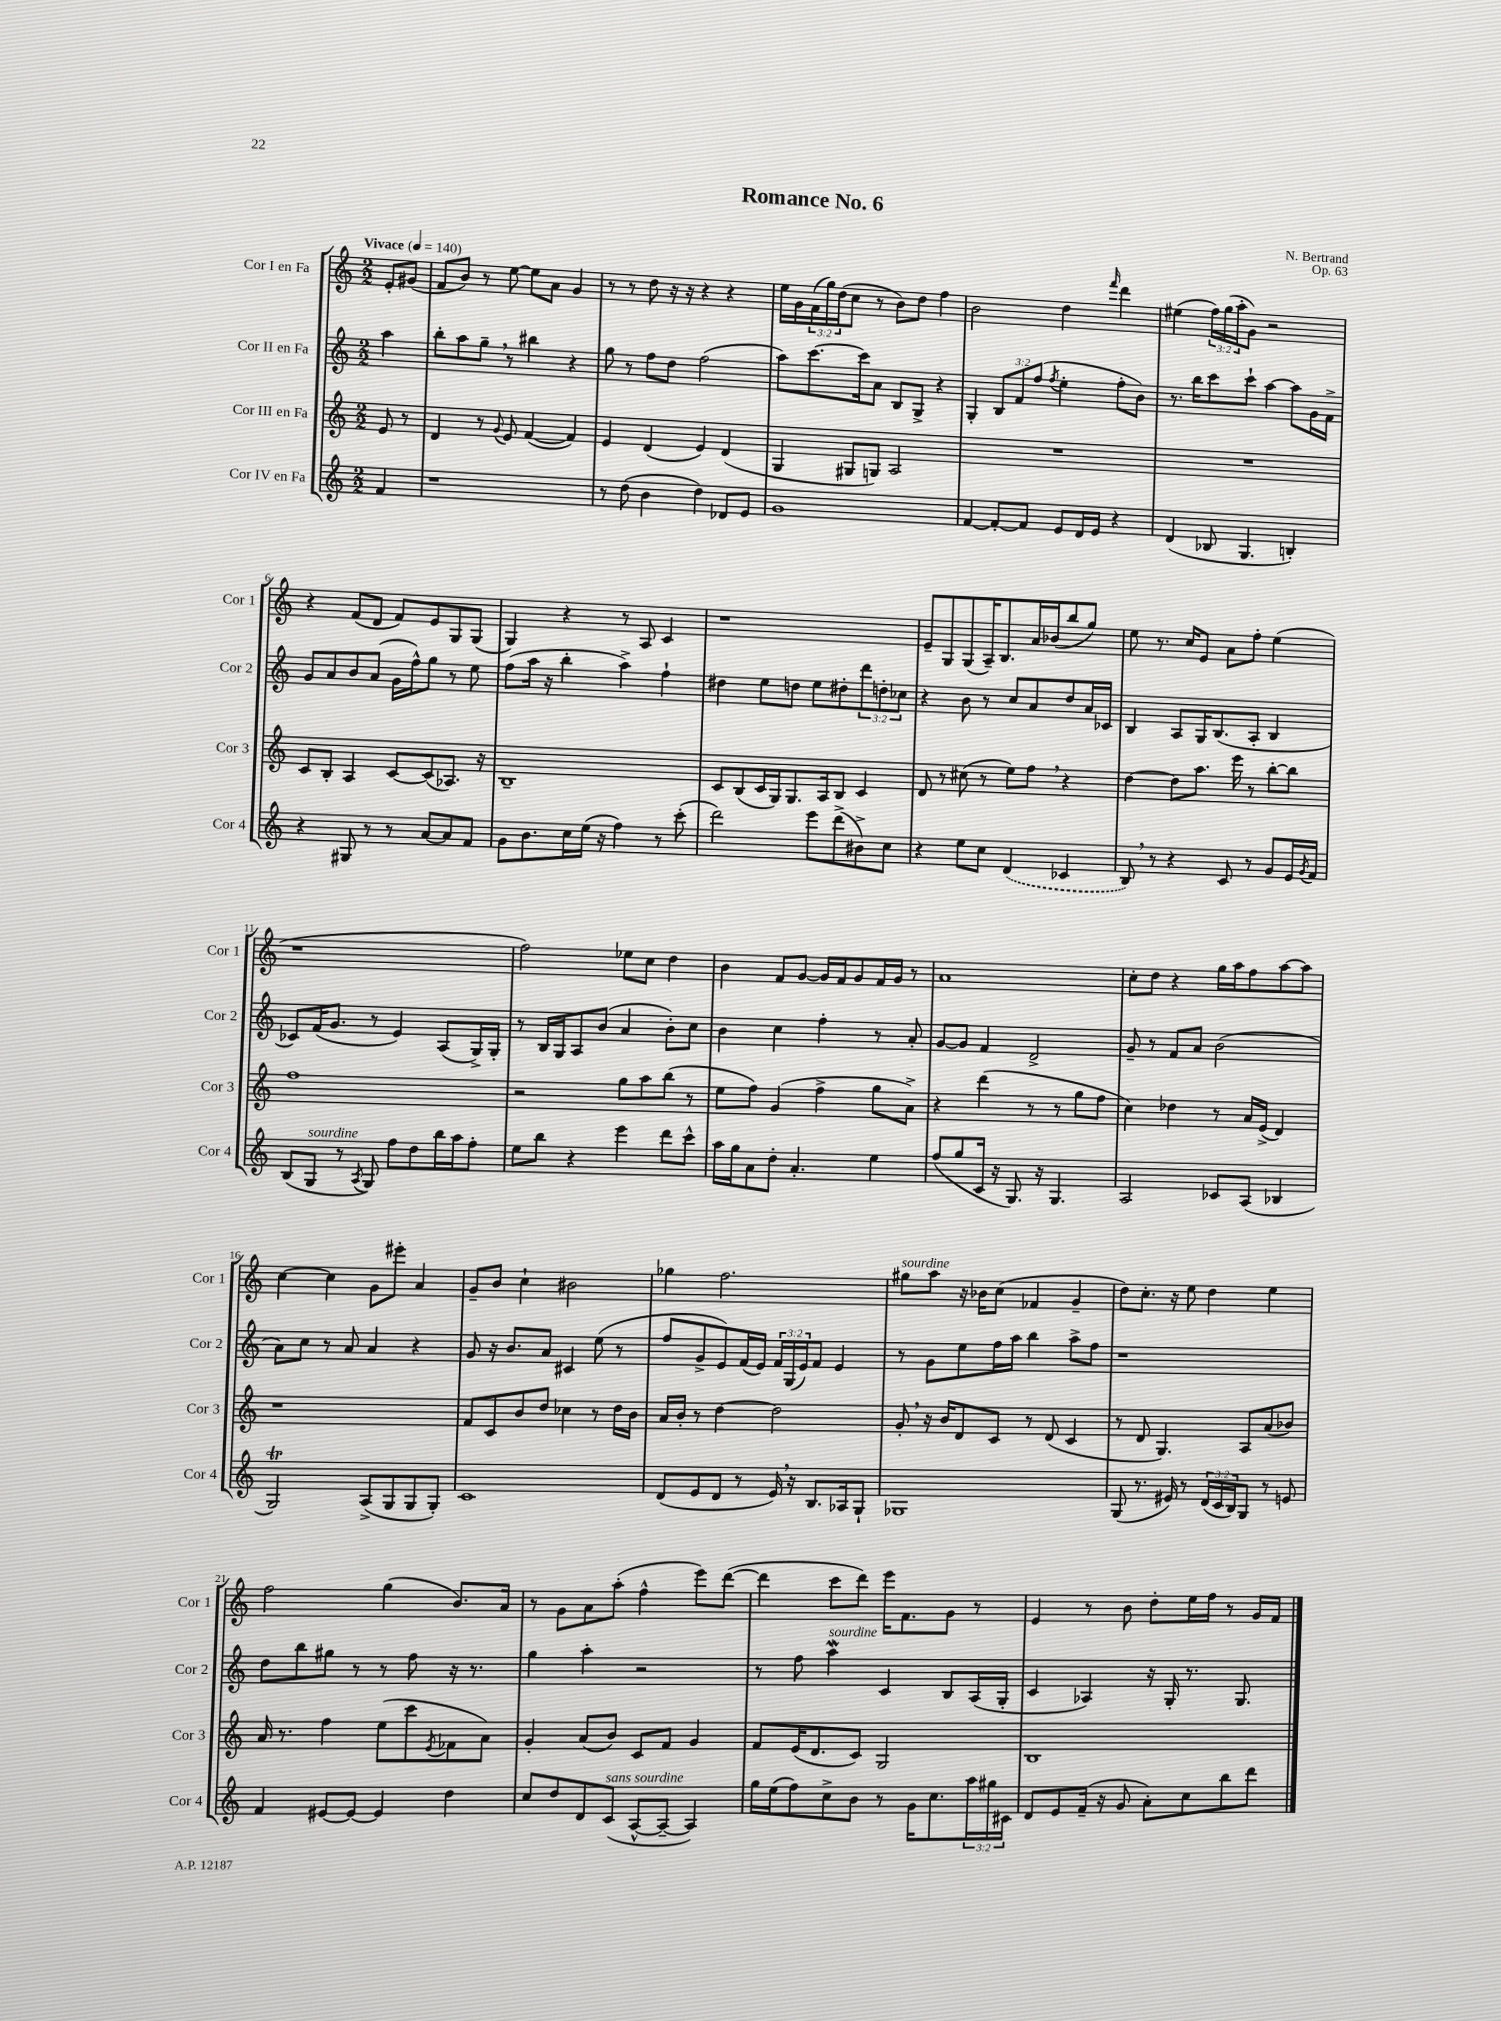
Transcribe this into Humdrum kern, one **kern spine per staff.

**kern	**kern	**kern	**kern
*part4	*part3	*part2	*part1
*staff4	*staff3	*staff2	*staff1
*I"Cor IV en Fa	*I"Cor III en Fa	*I"Cor II en Fa	*I"Cor I en Fa
*I'Cor 4	*I'Cor 3	*I'Cor 2	*I'Cor 1
*clefG2	*clefG2	*clefG2	*clefG2
*k[]	*k[]	*k[]	*k[]
*M2/2	*M2/2	*M2/2	*M2/2
*MM140	*MM140	*MM140	*MM140
=	=	=	=
!	!	!	!LO:TX:a:B:t=Vivace
4f/	8e/	4aa\	8e'/L
.	8r	.	(8g#X/J
=1	=1	=1	=1
1r	4d/	8bb'\L	8f/L
.	.	8aa\	8b/J)
.	8r	8gg~,\J	8r
.	8qqg/	.	.
.	8e/	8r	[8ee\
.	([4f/	4bb#X\	8ee\L]
.	.	.	8a\J
.	4f/])	4r	4g/
=2	=2	=2	=2
8r	4e/	8gg\	8r
(8dd\	.	8r	8r
4b\	(4d/	8ff\L	8dd\
.	.	8dd\J	16r
.	.	.	16r
4dd\)	4e/)	(2ff\	4r
8d-X/L	(4d/	.	4r
8e/J	.	.	.
=3	=3	=3	=3
1g	4G/	8aa\L)	16ee\LL
.	.	.	16g\
.	.	[8.ccc\	(24f\
.	.	.	24gg\)
.	.	.	(24dd\J
.	8G#X/L	.	8cc\J
.	.	16ccc\k]	.
.	8Gn/J)	8a\J	8r
.	2A/	8B/L	8b\L)
.	.	8G^/J	8dd\J
.	.	4r	4ff\
=4	=4	=4	=4
[4f/	1r	4G'/	2b\
8f'/L_	.	12B/L	.
.	.	12f/	.
8f/J]	.	.	.
.	.	(12ff/J	.
.	.	8qff/	.
8e/L	.	4ee'\	4dd\
16d/L	.	.	.
16e/JJ	.	.	.
.	.	.	16qqfff/
4r	.	8ff'\L	4ddd\
.	.	8b\J)	.
=5	=5	=5	=5
(4d/	1r	8.r	(4ee#X\
.	.	16bb\KL	.
8B-X/	.	8ccc\	24ff\LL)
.	.	.	(24gg\
.	.	.	24aa'\J
4.G/	.	8ccc`\J	8g\J)
.	.	[4aa\	2r
4Bn'/)	.	8aa\L]	.
.	.	16g\L	.
.	.	16f^\JJ	.
!!LO:LB:g=z
=6	=6	=6	=6
4r	8c/L	8g/L	4r
.	8B'/J	8a/	.
8G#X/	4A/	8b/	(8f/L
8r	.	(8a/J	8d/J
8r	[8c/L	16g\LL	8f/L)
.	.	16ff^^\J)	.
[8a/L	(8c/]	8gg\J	8e/
8a/]	8.A-X/J)	8r	8G/
8f/J	.	8ee\	(8G/J
.	16r	.	.
=7	=7	=7	=7
8g\L	1B~	(8ff\L	4G/)
8.b\	.	16aa\Jk	.
.	.	16r	.
.	.	4bb'\	4r
16cc\L	.	.	.
(16ee\JJ	.	.	.
16r	.	.	.
4ff\)	.	4aa^\)	8r
.	.	.	8A/
8r	.	4ff`\	4c/
(8ccc'\	.	.	.
=8	=8	=8	=8
2ddd\)	8c/L	4dd#X\	1r
.	(8B/	.	.
.	16c/L	8ee\L	.
.	16G/J)	.	.
.	8.G/	8ddn\J	.
8eee\L	.	8ee\L	.
.	16A/k	.	.
(8ddd^\	8B/J	8dd#X'\	.
8b#X^\)	4c/	12ddd\	.
.	.	12ddn'\	.
8cc\J	.	.	.
.	.	12cc-X\J	.
=9	=9	=9	=9
4r	8d/	4r	8e~/L
.	8r	.	8G/
8ee\L	(8cc#X\	8b\	(8G/
8cc\J	8r	8r	16A~/K)
.	.	.	8.B/
(4d/	8ee\L)	8cc/L	.
.	8ff,\J	8a/	16a/L
.	.	.	(16b-X/J
4c-X/	4r	8dd/	8bb/
.	.	16a/L	8gg/J)
.	.	16c-X/JJ	.
=10	=10	=10	=10
8B,/)	[4dd\	4B/	8ee\
8r	.	.	8.r
4r	8dd\L]	8A/L	.
.	.	.	16cc/KL
.	8.aa\J	16G/K	8e/J
.	.	(8.B/	.
8c/	.	.	8a\L
.	16eee\	.	.
8r	8r	8A'/J	8ff'\J
8g/L	[8bb'\L	4B/	(4ee\
16e/L	8bb\J]	.	.
8qg/	.	.	.
16f/JJ	.	.	.
!!LO:LB:g=z
=11	=11	=11	=11
(8B/L	1ff	8c-X/L)	1r
!LO:TX:a:i:t=sourdine	!	!	!
8G/J	.	(16f/K	.
.	.	8.g/J	.
8r	.	.	.
8qA/	.	.	.
8G/)	.	8r	.
8ff\L	.	4e/)	.
8dd\	.	.	.
16bb\L	.	(8A/L	.
16aa\J	.	.	.
8ff'\J	.	16G^/L)	.
.	.	16G'/JJ	.
=12	=12	=12	=12
8ee\L	2r	8r	2ff\)
8bb\J	.	16B/LL	.
.	.	16G/J	.
4r	.	8A/	.
.	.	(8b/J	.
4eee\	8gg\L	4a/	8ee-X\L
.	8aa\	.	8cc\J
8ddd\L	(8bb\J	8b'\L)	4dd\
8ccc^^\J	8r	8cc\J	.
=13	=13	=13	=13
16aa\LL	8ee\L	4b\	4b\
16gg\J	.	.	.
8a\	8ff\J)	.	.
8dd'\J	(4g/	4cc\	8f/L
4.a'/	.	.	[8g/J
.	4ff^\	4ff'\	16g/LL]
.	.	.	16f/J
.	.	.	8g/
4ee\	8gg\L	8r	16f/L
.	.	.	16g/JJ
.	8a^\J)	8a'/	8r
=14	=14	=14	=14
(8ff/L	4r	[8g/L	1a
8gg/	.	8g/J]	.
16c/Jk	(4ddd\	4f/	.
16r	.	.	.
8.G/)	.	.	.
.	8r	2d^/	.
16r	.	.	.
4.G/	8r	.	.
.	8gg\L	.	.
.	8ff\J	.	.
=15	=15	=15	=15
2A/	4cc\)	8g~/	8cc'\L
.	.	8r	8dd\J
.	4dd-X\	8f/L	4r
.	.	8a/J	.
8c-X/L	8r	(2b\	16gg\LL
.	.	.	16aa\J
(8A/J	16a/LL	.	8ff\
.	(16e^/JJ	.	.
4B-X/	4d/)	.	[8aa\
.	.	.	8aa\J]
!!LO:LB:g=z
=16	=16	=16	=16
2GT/)	1r	8a\L)	[4cc\
.	.	8cc\J	.
.	.	8r	4cc\]
.	.	8a/	.
(8A^/L	.	4a/	8g\L
8G/	.	.	8eee#X'\J
8G/	.	4r	4a/
8G'/J)	.	.	.
=17	=17	=17	=17
1c	8f/L	8g/	8g~/L
.	8c/	16r	8b/J
.	.	8.b/L	.
.	8b/	.	4cc`\
.	8dd/J	8a/J	.
.	4cc-X\	4c#X/	2b#X\
.	8r	(8ee\	.
.	16dd\LL	8r	.
.	16b\JJ	.	.
=18	=18	=18	=18
(8d/L	16a/LL	8ff/L	4gg-X\
.	16b'/JJ	.	.
8e/	8r	8g^/	.
8d/J	[4dd\	8e/)	2.ff\
8r	.	(16f/L	.
.	.	16e/JJ)	.
16e,/)	2dd\]	24f/LL	.
.	.	(24G/	.
16r	.	.	.
.	.	24e/J)	.
8.B/L	.	8f/J	.
.	.	4e/	.
16A-X/k	.	.	.
8G`/J	.	.	.
=19	=19	=19	=19
!	!	!	!LO:TX:a:i:t=sourdine
1G-X	8g',/	8r	8gg#X\L
.	16r	8g\L	8aa\J
.	16b/KL	.	.
.	8d/	8ee\	16r
.	.	.	16b-X\KL
.	8c/J	16ff\L	(8cc\J
.	.	16aa\JJ	.
.	8r	4bb\	4f-X/
.	(8d/	.	.
.	4c/	8aa^\L	4g~/
.	.	8ff\J	.
=20	=20	=20	=20
(8G/	8r	1r	8dd\L)
8.r	8d/	.	8.cc'\J
.	4.G/)	.	.
16e#X/)	.	.	16r
8r	.	.	8ee\
(24d/LL	.	.	4dd\
24c/	.	.	.
24B/J)	.	.	.
8G/J	8A/L	.	.
8r	(8a/	.	4ee\
8en/	8b-X/J)	.	.
!!LO:LB:g=z
=21	=21	=21	=21
4f/	16a/	8dd\L	2ff\
.	8.r	.	.
.	.	8bb\	.
[8e#X/L	4ff\	8gg#X\J	.
8e#/J_	.	8r	.
4e#/]	(8ee\L	8r	(4gg\
.	8ccc\	8ff\	.
.	8qe/	.	.
4dd\	8f-X\	16r	8.b/L)
.	.	8.r	.
.	8a\J)	.	.
.	.	.	16a/Jk
=22	=22	=22	=22
8cc/L	4g'/	4gg\	8r
8dd/	.	.	8g\L
8d/	(8a/L	4aa'\	8a\
!LO:TX:a:i:t=sans sourdine	!	!	!
(8c/J	8b/J)	.	(8aa'\J
[8A^^/L	8c/L	2r	4ff^^\
8A~/J_	8f/J	.	.
4A/])	4g/	.	8eee\L)
.	.	.	([8ddd\J
=23	=23	=23	=23
16gg\LL	8f/L	8r	4ddd\]
(16ee\J	.	.	.
8ff\)	(16e/K	8ff\	.
.	8.d/	.	.
!	!	!LO:TX:a:i:t=sourdine	!
8cc^\	.	4aaW\	8ccc\L
8b\J	8c/J)	.	8ddd\J)
8r	2G/	4c/	16eee\KL
.	.	.	8.f\
16g\KL	.	.	.
8.cc\	.	.	.
.	.	8B/L	8g\J
24aa\L	.	(16A/L	8r
24gg#X\	.	.	.
.	.	16G'/JJ	.
24c#X\JJ	.	.	.
=24	=24	=24	=24
8d/L	1B	4c/	4e/
8e/	.	.	.
(16f~/Jk	.	4A-X/)	8r
16r	.	.	.
8g/	.	.	8b\
8a'\L)	.	16r	8dd'\L
.	.	16G'/	.
8cc\	.	8.r	16ee\L
.	.	.	16ff\JJ
8bb\	.	.	8r
.	.	8.G/	.
8ddd\J	.	.	16g/LL
.	.	.	16f/JJ
==	==	==	==
*-	*-	*-	*-
